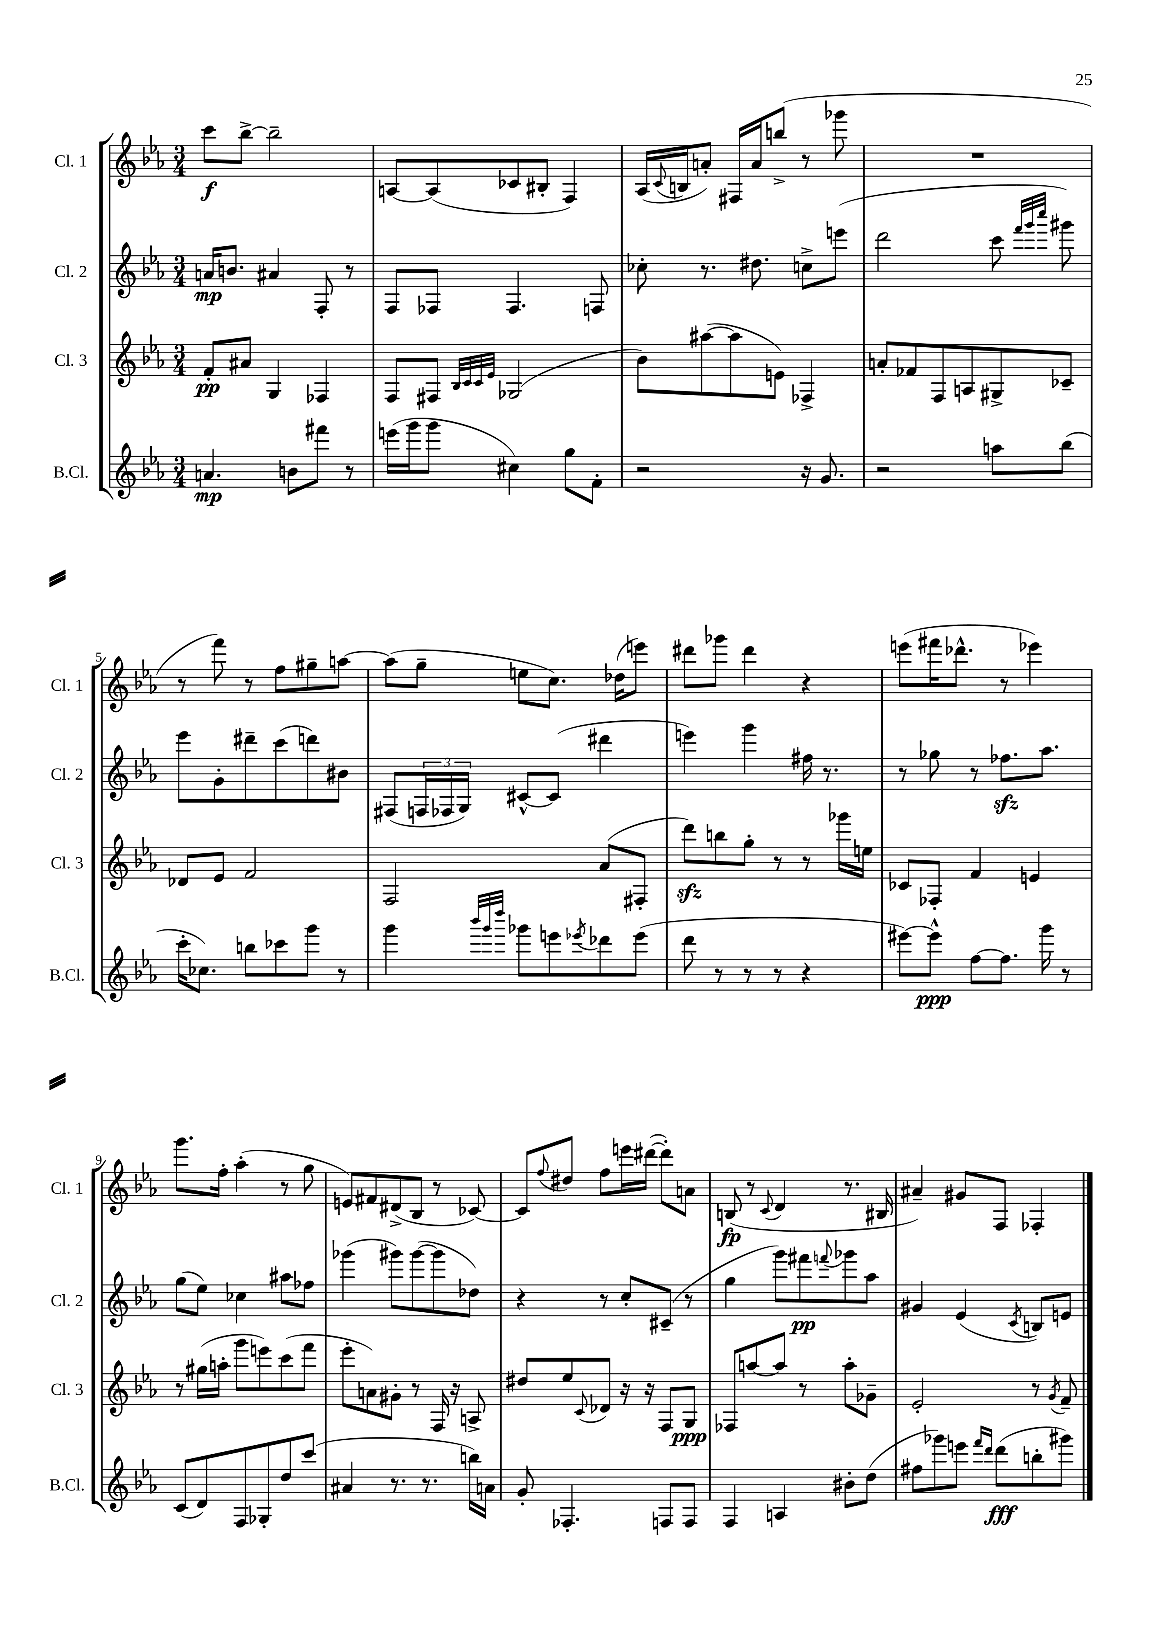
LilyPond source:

<<
\new StaffGroup <<
\new Staff = "s0" \with { instrumentName = "Cl. 1" shortInstrumentName = "Cl. 1" } {
    \clef treble \key ees \major \numericTimeSignature \time 3/4
    c'''8\f bes''8~-> bes''2-- |
    a8~ a8( ces'8 bis8-. f4) |
    aes16( \appoggiatura { c'8 } b16 a'8-.) fis16 a'16 b''8->( r8 ges'''8 |
    R2. |
    r8 f'''8) r8 f''8 gis''8-- a''8~ |
    a''8( g''8-- e''8 c''8.) des''16( e'''8) |
    dis'''8 ges'''8 dis'''4 r4 |
    e'''8( fis'''16 des'''8.-^ r8 ees'''4) |
    g'''8. f''16-. aes''4-.( r8 g''8 |
    e'8) fis'8 dis'8->( bes8 r8 ces'8~) |
    ces'8 \appoggiatura { f''8 } dis''8 f''8 e'''16 dis'''16~( dis'''8-.) a'8 |
    b8\fp( r8 \appoggiatura { c'8 } d'4 r8. bis16 |
    ais'4--) gis'8 f8 fes4-. \bar "|." |
}
\new Staff = "s1" \with { instrumentName = "Cl. 2" shortInstrumentName = "Cl. 2" } {
    \clef treble \key ees \major \numericTimeSignature \time 3/4
    a'16\mp b'8. ais'4 f8-. r8 |
    f8 fes8 fes4. f8 |
    ces''8-. r8. dis''8. c''8-> e'''8( |
    d'''2 c'''8 \grace { f'''32 g'''32 c''''32 } gis'''8) |
    ees'''8 g'8-. dis'''8-- c'''8( d'''8) bis'8 |
    fis8( \tuplet 3/2 { f16 fes16 g16) } cis'8~-^ cis'8( dis'''4 |
    e'''4) g'''4 fis''16 r8. |
    r8 ges''8 r8 fes''8.\sfz aes''8. |
    g''8( ees''8) ces''4 ais''8 fes''8 |
    ges'''4( gis'''8) gis'''8~( gis'''8 des''8) |
    r4 r8 c''8-. cis'8--( r8 |
    g''4 g'''8) fis'''8\pp \appoggiatura { f'''8 } ges'''8 aes''8 |
    gis'4 ees'4( \acciaccatura { c'8 } b8) e'8 \bar "|." |
}
\new Staff = "s2" \with { instrumentName = "Cl. 3" shortInstrumentName = "Cl. 3" } {
    \clef treble \key ees \major \numericTimeSignature \time 3/4
    f'8-.\pp ais'8 g4 fes4 |
    f8 fis8 \grace { bes32 c'32 c'32 ees'32 } ges2( |
    bes'8) ais''8~( ais''8 e'8) fes4-> |
    a'8-. fes'8 f8 a8 gis8-> ces'8-- |
    des'8 ees'8 f'2 |
    f2 aes'8( fis8-. |
    d'''8\sfz) b''8 g''8-. r8 r8 ges'''16 e''16 |
    ces'8 fes8-. f'4 e'4 |
    r8 gis''16( a''16-. g'''8 e'''8) c'''8( f'''8 |
    ees'''8-. a'8) gis'8-. r8 f16 r16 a8-> |
    dis''8 ees''8 \appoggiatura { c'8 } des'8 r16 r16 f8 g8\ppp |
    fes8 a''8~ a''8 r8 a''8-. ges'8-- |
    ees'2-. r8 \acciaccatura { g'8 } f'8-- \bar "|." |
}
\new Staff = "s3" \with { instrumentName = "B.Cl." shortInstrumentName = "B.Cl." } {
    \clef treble \key ees \major \numericTimeSignature \time 3/4
    a'4.\mp b'8 fis'''8 r8 |
    e'''16( g'''16 g'''8 cis''4) g''8 f'8-. |
    r2 r16 g'8. |
    r2 a''8 bes''8( |
    c'''16-. ces''8.) b''8 ces'''8 g'''8 r8 |
    g'''4 \grace { bes'''32 g'''32 d''''32 } ges'''8 e'''8 \acciaccatura { ees'''8 } des'''8 ees'''8( |
    d'''8 r8 r8 r8 r4 |
    eis'''8~) eis'''8-^\ppp f''8~ f''8. g'''16 r8 |
    c'8( d'8) f8 ges8-. d''8 c'''8( |
    ais'4 r8. r8. b''16) a'16 |
    g'8-. fes4.-. f8 f8 |
    f4 a4 bis'8-. d''8( |
    fis''8 ges'''8) e'''8 \grace { f'''16 d'''16 } d'''8\fff( b''8-. gis'''8) \bar "|." |
}
>>
>>
